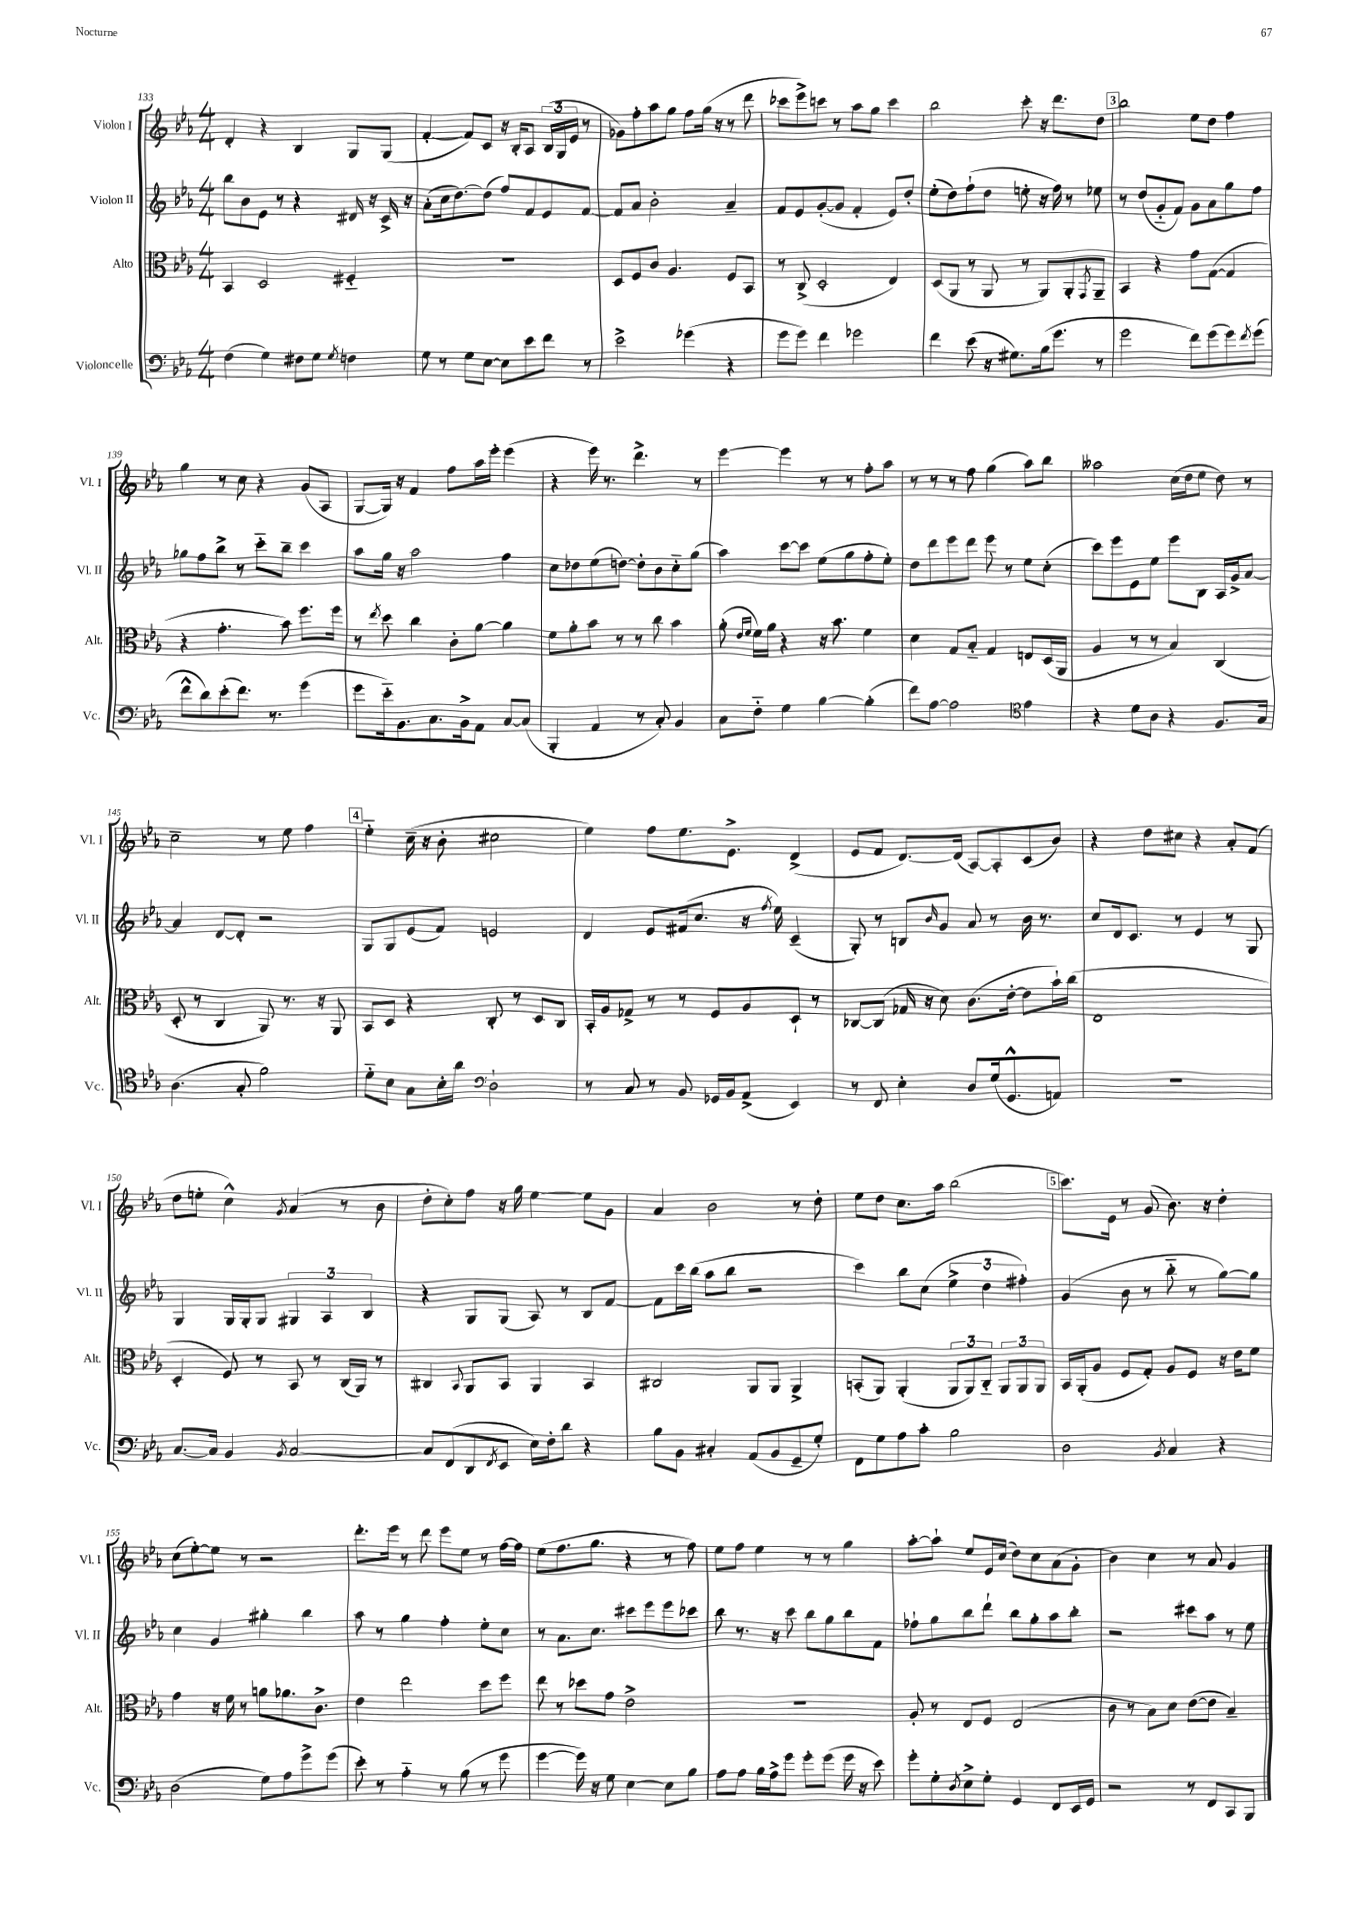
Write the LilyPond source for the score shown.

<<
\new StaffGroup <<
\new Staff = "s0" \with { instrumentName = "Violon I" shortInstrumentName = "Vl. I" } {
    \clef treble \key ees \major \numericTimeSignature \time 4/4
    d'4-. r4 bes4 g8 g8( |
    f'4~-. f'8) c'8 r16 bes16-. aes8 \tuplet 3/2 { bes16( g16 ees'16 } r8 |
    ges'8) f''8-. aes''8 g''8 f''8 g''16( r16 r8 d'''8 |
    ces'''8 ees'''8->) c'''8 r8 aes''8 g''8 c'''4 |
    bes''2 c'''8-. r16 d'''8. d''8 |
    \mark \markup { \box "3" } bes''2 ees''8 d''8 f''4 |
    g''4 r8 c''8 r4 g'8( aes8 |
    g8~ g16) r16 f'4 f''8 aes''16 ees'''16-. ees'''4( |
    r4 ees'''16) r8. d'''4.-> r8 |
    ees'''4~ ees'''4 r8 r8 f''8-. aes''8 |
    r8 r8 r8 f''8 g''4( aes''8) bes''8 |
    aeses''2 c''16( d''16 ees''8 d''8) r8 |
    c''2-- r8 ees''8 f''4 |
    \mark \markup { \box "4" } ees''4-_ c''16--( r16 bes'8-. cis''2 |
    ees''4) f''8 ees''8. ees'8.-> d'4->( |
    ees'8 f'8 d'8.~) d'16( aes8~) aes8-. c'8( bes'8) |
    r4 d''8 cis''8 r4 aes'8-. f'8( |
    d''8 e''8-. c''4-^) \acciaccatura { g'8 } aes'4( r8 bes'8 |
    d''8-. c''8-.) f''8 r16 g''16 ees''4~ ees''8 g'8 |
    aes'4 bes'2 r8 d''8-. |
    ees''8 d''8 c''8. aes''16 bes''2( |
    \mark \markup { \box "5" } c'''8.) ees'16 r8 g'8( bes'8.) r16 d''4-. |
    c''8( ees''8~-.) ees''8 r8 r2 |
    d'''8.-. ees'''16 r8 d'''8 ees'''8 ees''8 r8 f''16~ f''16 |
    ees''8( f''8. g''8. r4 r8 f''8) |
    ees''8 f''8 ees''4 r8 r8 g''4 |
    aes''8~-. aes''8-! ees''8 ees'16 c''16( d''8) c''8 aes'8( g'8-. |
    bes'4) c''4 r8 aes'8 g'4 \bar "|." |
}
\new Staff = "s1" \with { instrumentName = "Violon II" shortInstrumentName = "Vl. II" } {
    \clef treble \key ees \major \numericTimeSignature \time 4/4
    bes''8 bes'8 ees'8 r8 r4 dis'16 r16 c'16-> r16 |
    aes'8-.( c''16 d''8.~) d''8( f''8) f'8 ees'8 f'8~ |
    f'8 aes'8 bes'2-. aes'4-- |
    f'8 ees'8 g'8~-.( g'8 f'4-. ees'8) d''8-. |
    ees''8-.( d''8) f''8-!( d''8 e''8-. r16 f''16) r8 ees''8 |
    \mark \markup { \box "3" } r8 d''8( g'8-_ f'8) g'8 aes'8 g''8 f''8 |
    ges''8 f''8 bes''8-> r8 c'''8-_ bes''8-- c'''4 |
    aes''8 g''16 r16 aes''2 f''4 |
    c''8 des''8 ees''8( d''8~) d''8-. bes'8 c''8-_ g''8( |
    aes''4) c'''8~ c'''8 ees''8( g''8 f''8-. ees''8-.) |
    d''8 d'''8 ees'''8 d'''8 ees'''8 r8 ees''8 c''8-.( |
    c'''8) ees'''8 ees'8 ees''8 ees'''8 bes8 aes16 g'16-> aes'8~ |
    aes'4 d'8~ d'8-. r2 |
    \mark \markup { \box "4" } g8 g8 ees'8( f'8) e'2 |
    d'4 ees'8 fis'16( c''8. r16 \acciaccatura { f''8 } ees''16) c'4--( |
    g8-.) r8 b8 \grace { bes'16 } g'8 aes'8 r8 bes'16 r8. |
    c''8 d'16 c'8. r8 ees'4 r8 g8 |
    g4 g16 g16-. g8 \tuplet 3/2 { gis4 aes4 bes4 } |
    r4 g8 g8( aes8) r8 bes8 f'8~ |
    f'8 c'''16 bes''16( aes''8 bes''8 r2 |
    c'''4) bes''8 c''8( \tuplet 3/2 { ees''4-> d''4 fis''4-.) } |
    \mark \markup { \box "5" } g'4( bes'8 r8 bes''8-_ r8 g''8~) g''8 |
    c''4 g'4 gis''4-. bes''4 |
    aes''8 r8 g''4 f''4-. ees''8-. c''8 |
    r8 aes'8. c''8. cis'''8 ees'''8 ees'''8 ces'''8 |
    bes''8 r8. r16 c'''8 bes''8 g''8 bes''8 f'8 |
    fes''8-! g''8 bes''8 d'''8-! bes''8 g''8-. aes''8 bes''8-. |
    r2 cis'''8 aes''8 r8 ees''8 \bar "|." |
}
\new Staff = "s2" \with { instrumentName = "Alto" shortInstrumentName = "Alt." } {
    \clef alto \key ees \major \numericTimeSignature \time 4/4
    bes,4 d2 fis4-_ |
    R1 |
    d8 f8 c'8 aes4. f8 bes,8 |
    r8 c8->( d2-. ees4) |
    d8( aes,8 r8 aes,8 r8 aes,8) aes,8-. \acciaccatura { g,8 } aes,8-- |
    \mark \markup { \box "3" } bes,4 r4 g'8 g8~( g4 |
    r4 g'4.-. bes'8) f''8. f''16 |
    r8 \acciaccatura { ees''8 } d''8 c''4 c'8-. aes'8~ aes'4 |
    f'8 aes'8-. bes'8 r8 r8 c''8 bes'4 |
    aes'8-.( \grace { ees'16 f'16 } f'16) aes'16 r4 r16 bes'8. f'4 |
    d'4 g8 bes8-_ g4 e8 d16( aes,16 |
    aes4 r8 r8 bes4) c4( |
    d8-. r8 c4 aes,8) r8. r16 aes,8 |
    \mark \markup { \box "4" } bes,8 d8 r4 c8-. r8 d8 c8 |
    bes,16-. aes16 ges8-> r8 r8 f8 aes8 d8-! r8 |
    ces8~ ces8( ges16 r16 d'8) c'8.( ees'16~-. ees'8 bes'16-!) c''16( |
    ees1 |
    d4-. f8) r8 bes,8 r8 c16( aes,16) r8 |
    cis4 \appoggiatura { bes,8 } aes,8 bes,8 aes,4 bes,4 |
    cis2 aes,8 aes,8 aes,4-> |
    b,8-.( aes,8) aes,4-.( \tuplet 3/2 { aes,8 aes,8) c8-_ } \tuplet 3/2 { aes,8 aes,8 aes,8 } |
    \mark \markup { \box "5" } bes,16 aes,16-.( aes8 f8 g8-.) aes8 f8 r16 ees'16 f'8 |
    g'4 r16 f'16 r8 a'8 aes'8. c'8.-> |
    ees'4 ees''2 d''8 f''8 |
    ees''8 r8 des''8 g'8 ees'2-> |
    R1 |
    aes8-. r8 ees8 f8 ees2( |
    c'8 r8 bes8) d'8 ees'8~( ees'8 bes4--) \bar "|." |
}
\new Staff = "s3" \with { instrumentName = "Violoncelle" shortInstrumentName = "Vc." } {
    \clef bass \key ees \major \numericTimeSignature \time 4/4
    f4( g4) fis8 g8 \acciaccatura { g8 } f4 |
    g8 r8 g8 ees8~ ees8 ees'8 f'8 r8 |
    ees'2-> ges'4( r4 |
    g'8 g'8) f'4 ges'2 |
    f'4 ees'8( r16 gis8.) bes16( g'8. r8 |
    \mark \markup { \box "3" } g'2 f'8) g'8( g'8) \acciaccatura { f'8 } g'8( |
    f'8-^ d'8) ees'8-.( f'8.) r8. g'4( |
    g'8 ees'16-_) bes,8. c8. bes,16-> aes,8 c8~ c8( |
    bes,,4-. aes,4 r8 c8-.) bes,4 |
    c8 f8-_ g4 bes4~ bes4-.( |
    f'8) aes8~ aes2 \clef tenor ees'4 |
    r4 d'8 aes8 r4 f8. g16 |
    aes4.( g8-. f'2) |
    \mark \markup { \box "4" } d'8-_ bes8 g8 bes16-. aes'16 \clef bass d2-! |
    r8 c8 r8 bes,8 ges,16 bes,16 aes,8->( ees,4) |
    r8 f,8 ees4-. d8 g16( g,8.-^ a,8) |
    R1 |
    c8.~ c16 bes,4 \acciaccatura { bes,8 } c2~ |
    c8 f,8( d,8 \acciaccatura { f,8 } ees,8 ees16) f16-. d'8 r4 |
    bes8 bes,8 cis4-. aes,8( bes,8 g,8-- g8-.) |
    f,8 g8 aes8 c'8-. bes2 |
    \mark \markup { \box "5" } d2 \acciaccatura { bes,8 } c4 r4 |
    d2( g8) aes8 g'8-> g'8( |
    ees'8-.) r8 aes4-_ r8 bes8( r8 g'8 |
    g'4~ g'16) r16 g8 ees4~ ees8 bes8 |
    aes8 aes8 bes16 aes16-> g'8 g'8-. g'8( g'16 r16 ees'8) |
    g'8-. g8-. \acciaccatura { d8 } ees8-> g8-. g,4 f,8 ees,16 g,16 |
    r2 r8 f,8 c,8 bes,,8 \bar "|." |
}
>>
>>
\layout { \context { \Score currentBarNumber = #133 } }
